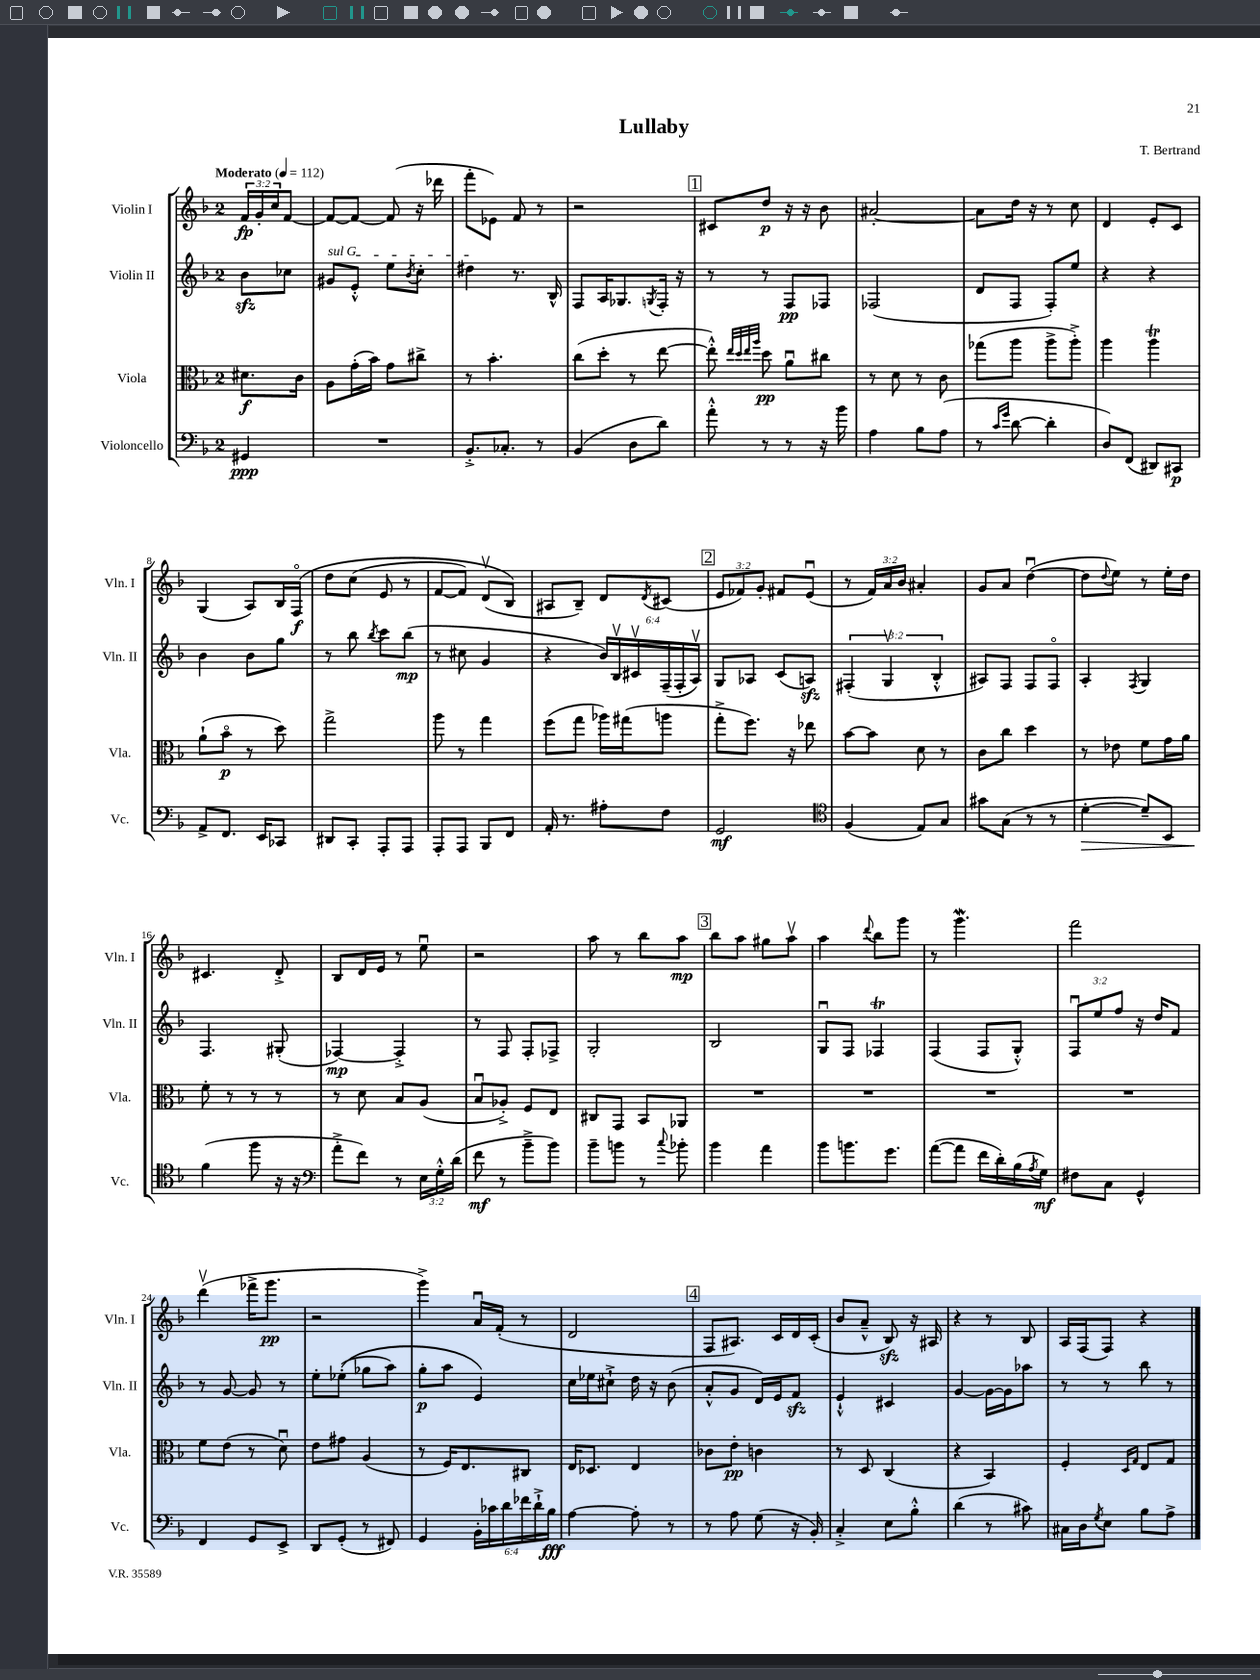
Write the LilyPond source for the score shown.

\header { title = "Lullaby" composer = "T. Bertrand" }
<<
\new StaffGroup <<
\new Staff = "s0" \with { instrumentName = "Violin I" shortInstrumentName = "Vln. I" } {
    \clef treble \key f \major \once \override Staff.TimeSignature.style = #'single-digit \time 2/4 \override Staff.TupletNumber.text = #tuplet-number::calc-fraction-text \partial 4 \tempo "Moderato" 4 = 112
    \tuplet 3/2 { f'16\fp g'16-. c''16 } f'8~ |
    f'8~ f'8~ f'8( r16 des'''16 |
    f'''8-. ees'8) f'8 r8 |
    r2 |
    \mark \markup { \box "1" } cis'8 d''8\p r16 r16 bes'8 |
    ais'2~-. |
    ais'8 d''16 r16 r8 c''8 |
    d'4 e'8-. c'8 |
    g4( a8) bes16 f16\flageolet\f\( |
    d''8 c''8( e'8 r8 |
    f'8~ f'8) d'8\upbow( bes8\) |
    ais8 bes8--) d'8 \acciaccatura { d'8 } cis'8( |
    \mark \markup { \box "2" } \tuplet 3/2 { e'8 fes'8) g'8-. } fis'8 e'8\downbow( |
    r8 \tuplet 3/2 { f'16) a'16 bes'16 } ais'4-. |
    g'8 a'8 d''4~\downbow( |
    d''8 \appoggiatura { d''8 } e''8) r8 e''16-. d''16 |
    cis'4. d'8-.-> |
    bes8 d'16 e'16 r8 e''8\downbow |
    r2 |
    a''8 r8 bes''8 a''8\mp |
    \mark \markup { \box "3" } bes''8 a''8 gis''8 a''8\upbow |
    a''4 \appoggiatura { d'''8 } bes''8 g'''8 |
    r8 g'''4.\mordent |
    f'''2 |
    d'''4\upbow( fes'''16-> g'''8.\pp |
    r2 |
    g'''4->) a'16\downbow f'16-.( r8 |
    d'2 |
    \mark \markup { \box "4" } f8 ais8.) c'16 d'16 c'16-.( |
    bes'8 a'8---^ bes8\sfz) r16 ais16 |
    r4 r8 bes8 |
    a16 f16( f8) r4 \bar "|." |
}
\new Staff = "s1" \with { instrumentName = "Violin II" shortInstrumentName = "Vln. II" } {
    \clef treble \key f \major \once \override Staff.TimeSignature.style = #'single-digit \time 2/4 \override Staff.TupletNumber.text = #tuplet-number::calc-fraction-text \partial 4
    bes'8\sfz ces''8 |
    \once \override TextSpanner.bound-details.left.text = \markup { \italic "sul G" } gis'8\startTextSpan e'8-.-^ e''8 \acciaccatura { bes'8 } c''8-. |
    dis''4\stopTextSpan r8. bes16-^ |
    f8 a16 ges8. \acciaccatura { g8 } f16-. r16 |
    \mark \markup { \box "1" } r8 r8 f8\pp fes8 |
    fes2( |
    d'8 f8 f8-.) e''8 |
    r4 r4 |
    bes'4 bes'8 g''8 |
    r8 bes''8 \acciaccatura { bes''8 } c'''8 bes''8\mp( |
    r8 cis''8 g'4 |
    r4 \tuplet 6/4 { bes'16) bes16\upbow cis'16\upbow f16--( f16-. a16\upbow) } |
    \mark \markup { \box "2" } g8 aes8 c'8( a8\sfz) |
    \tuplet 3/2 { fis4-.( g4\upbow bes4-.-^ } |
    ais8) f8 f8 f8\flageolet |
    a4-. \acciaccatura { f8 } g4 |
    f4. gis8-.( |
    fes4~\mp) fes4-.-> |
    r8 f8 f8-. fes8-> |
    g2-. |
    \mark \markup { \box "3" } bes2 |
    g8\downbow f8 fes4\trill |
    f4( f8 g8-.-^) |
    \tuplet 3/2 { f8\downbow e''8 f''8 } r16 d''16 f'8 |
    r8 g'8~ g'8 r8 |
    e''8-. ees''8-.(\( ges''8 a''8) |
    g''8-.\p a''8 e'4\) |
    c''16 ees''16 cis''8-!-> d''16 r16 bes'8( |
    \mark \markup { \box "4" } a'8-.-^ g'8 d'16) e'16 f'8\sfz |
    e'4-!-^ cis'4 |
    g'4~ g'16~ g'16 aes''8 |
    r8 r8 bes''8 r8 \bar "|." |
}
\new Staff = "s2" \with { instrumentName = "Viola" shortInstrumentName = "Vla." } {
    \clef alto \key f \major \once \override Staff.TimeSignature.style = #'single-digit \time 2/4 \partial 4
    dis'8.\f c'16 |
    a8 g'16-.( bes'16) g'8 cis''8-> |
    r8 bes'4.-. |
    c''8( d''8-. r8 e''8~ |
    \mark \markup { \box "1" } e''8-.-^) \grace { e''32 d''32 e''32 a''32 } d''8\pp a'8\downbow cis''8 |
    r8 d'8 r8 c'8 |
    ges''8( a''8 a''8-> a''8-.->) |
    a''4 a''4\trill |
    a'8-!( bes'8\flageolet\p r8 d''8) |
    g''2-> |
    a''8 r8 g''4 |
    f''8( g''8 aes''16) gis''16( a''8 |
    \mark \markup { \box "2" } g''8-.-> f''8.) r16 ees''8 |
    bes'8~ bes'8 d'8 r8 |
    c'8 c''8 d''4 |
    r8 ees'8 f'8 g'16 a'16 |
    f'8-. r8 r8 r8 |
    r8 d'8 bes8 a8( |
    bes8\downbow aes8-.->) f8 e8 |
    cis8 g,8 bes,8 aes,8 |
    \mark \markup { \box "3" } R2 |
    R2 |
    R2 |
    R2 |
    f'8 e'8( r8 d'8\downbow) |
    e'8 gis'8 a4( |
    r8 f16) e8. cis8 |
    e16 des8. e4 |
    \mark \markup { \box "4" } ces'8 e'8-.\pp c'4 |
    r8 d8 c4( |
    r4 bes,4) |
    f4-. \grace { d16 g16 } e8 g8 \bar "|." |
}
\new Staff = "s3" \with { instrumentName = "Violoncello" shortInstrumentName = "Vc." } {
    \clef bass \key f \major \once \override Staff.TimeSignature.style = #'single-digit \time 2/4 \override Staff.TupletNumber.text = #tuplet-number::calc-fraction-text \partial 4
    gis,4\ppp |
    R2 |
    bes,8.-.-> ces8.-. r8 |
    bes,4( d8 d'8) |
    \mark \markup { \box "1" } a'8-.-^ r8 r8 r16 bes'16 |
    a4 bes8 a8( |
    r8 \grace { c'16 g'16 } d'8~ d'4-. |
    d8) f,8( dis,8) cis,8\p |
    a,8-> f,8. e,16 ces,8 |
    dis,8 c,8-. a,,8-. a,,8 |
    a,,8-. a,,8 bes,,8 f,8 |
    a,16-. r8. ais8-. f8 |
    \mark \markup { \box "2" } g,2\mf |
    \clef tenor f4( e8) g8 |
    gis'8 g8( r8 r8 |
    d'4~-.\> d'8--) bes,8 |
    f'4\!( f''8 r16 r16 |
    \clef bass a'8-.-> f'8) r8 \tuplet 3/2 { e16 g16-.-^ d'16( } |
    f'8\mf r8 bes'8---> bes'8) |
    bes'8-- b'8 r8 \appoggiatura { c''8 } bes'8-. |
    \mark \markup { \box "3" } bes'4 a'4 |
    bes'8 b'8. g'8. |
    a'8~( a'8 f'16 d'16-.) bes16( \acciaccatura { a8 } g16\mf) |
    fis8 c8 g,4-^ |
    f,4 g,8 e,8-> |
    d,8 g,8-.( r8 fis,8) |
    g,4 \tuplet 6/4 { bes,16-. ces'16 d'16 fes'16 d'16-!-> bes16\fff } |
    a4~ a8-. r8 |
    \mark \markup { \box "4" } r8 a8 g8( r16 bes,16-.) |
    c4-.-> e8 bes8-.-^ |
    d'4( r8 cis'8) |
    cis16 d16 \acciaccatura { g8 } e8 bes8 a8-> \bar "|." |
}
>>
>>
